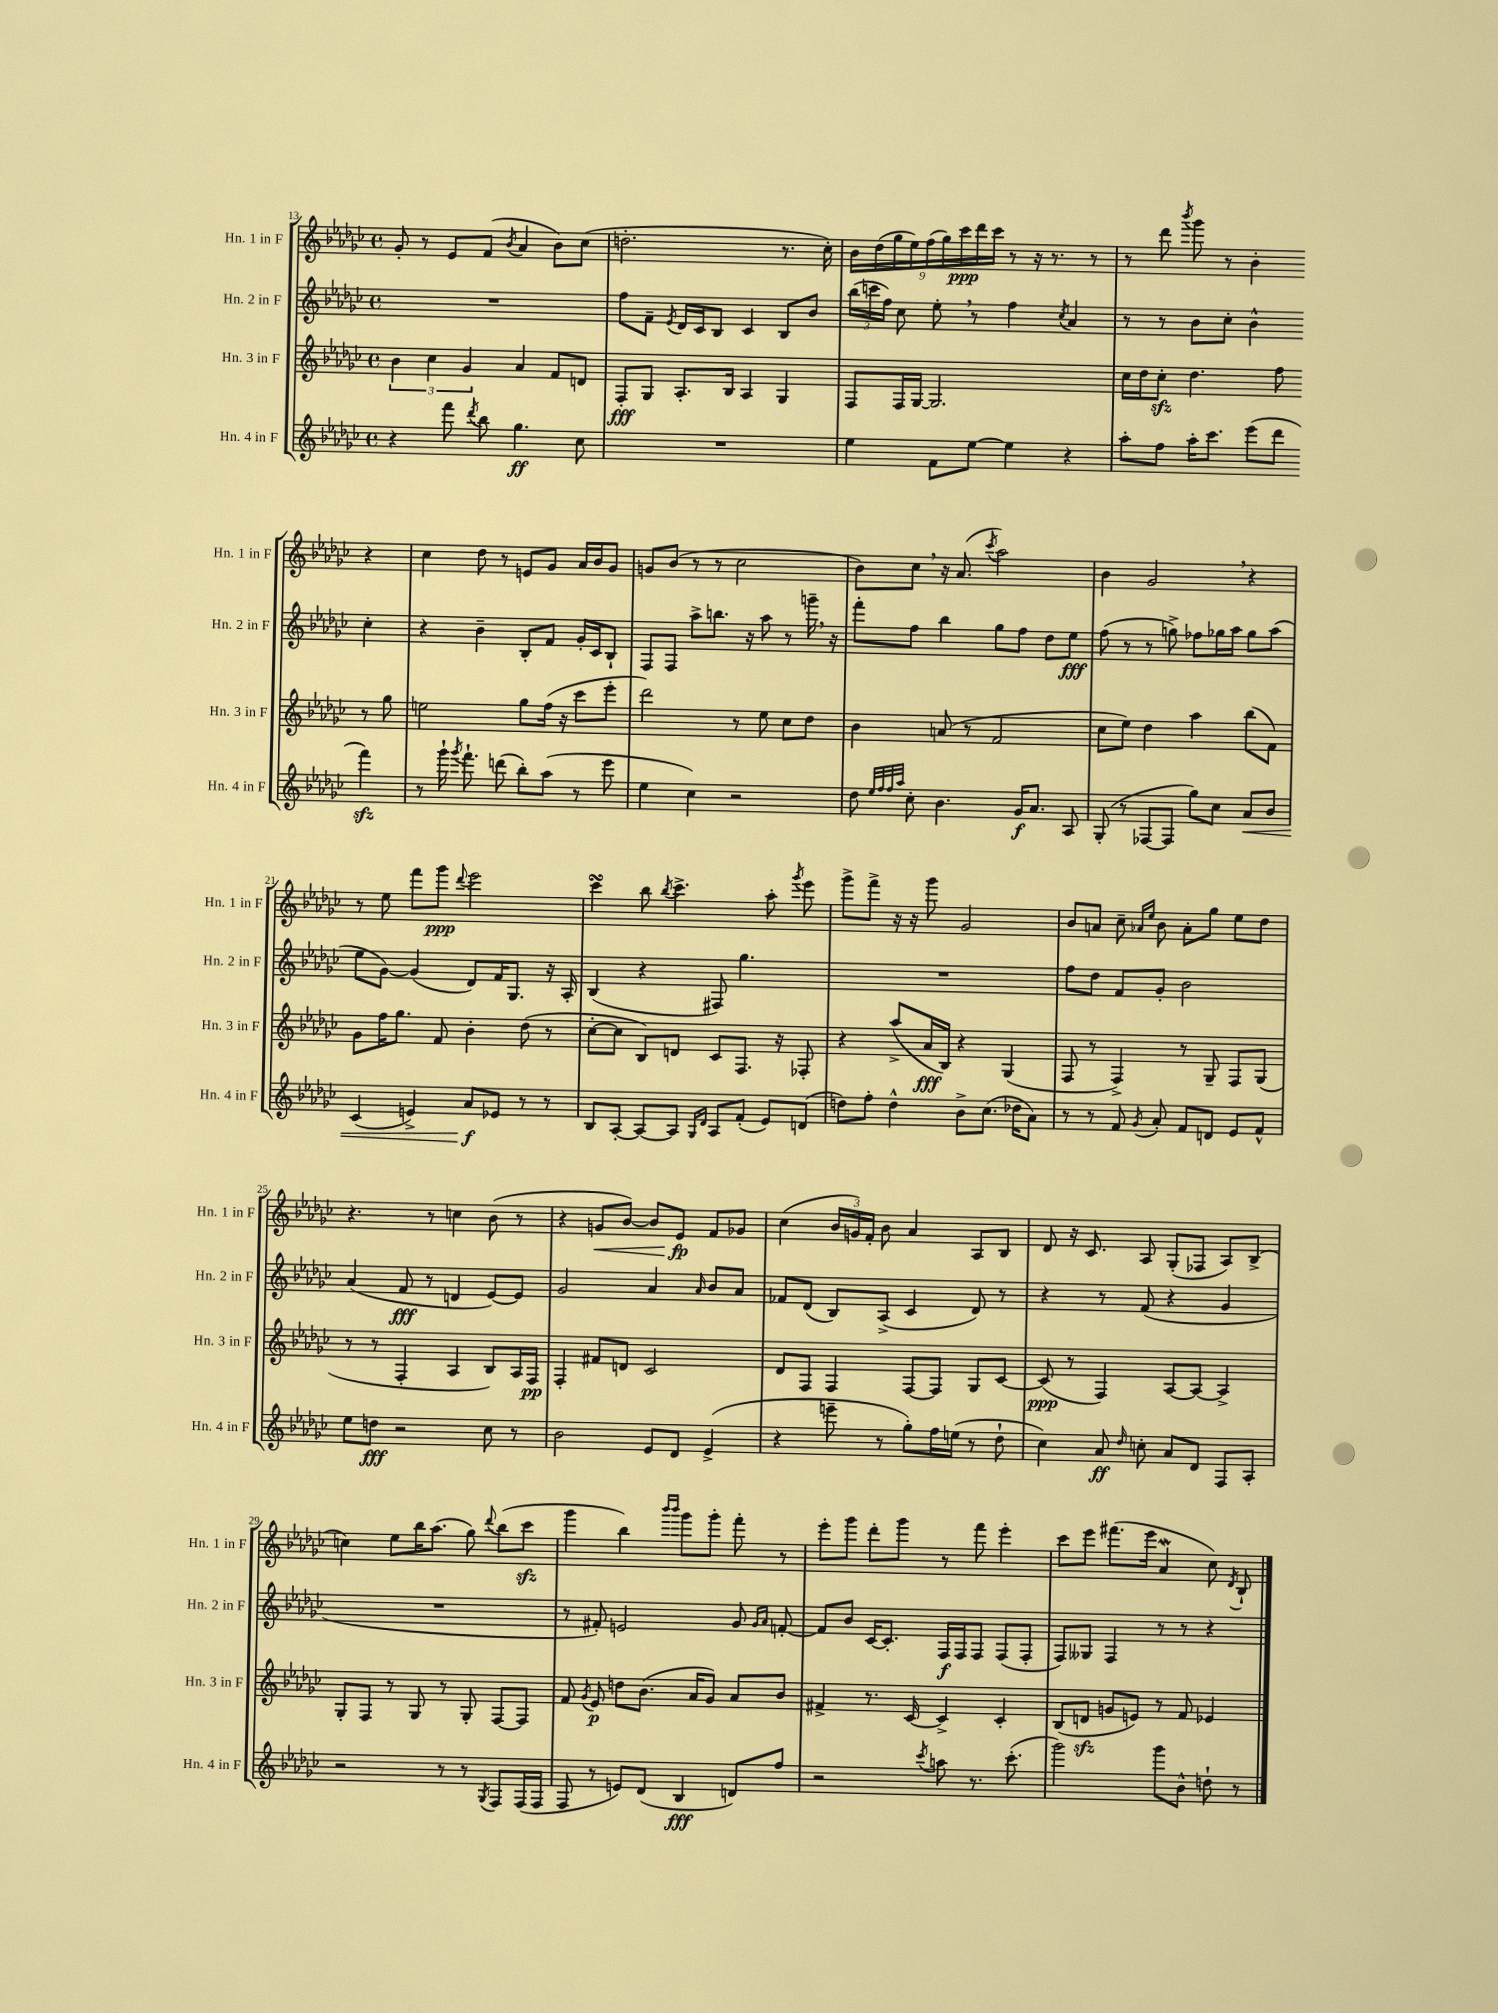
<<
\new StaffGroup <<
\new Staff = "s0" \with { instrumentName = "Hn. 1 in F" shortInstrumentName = "Hn. 1 in F" } {
    \clef treble \key ges \major \defaultTimeSignature \time 4/4
    \autoBeamOff ges'8-. r8 ees'8[ f'8]( \acciaccatura { bes'8 } aes'4 bes'8[) ces''8]( |
    d''2.-. r8. ces''16-.) |
    \tuplet 9/8 { bes'16[ des''16( ges''16 ees''16) f''16( ges''16) ces'''16\ppp des'''16 ces'''16] } r8 r16 r8. r8 |
    r8 des'''8 \acciaccatura { bes'''8 } ges'''8 r8 bes'4-. r4 |
    ces''4 des''8 r8 e'8[ ges'8] aes'16[ bes'16 ges'8] |
    g'8[ bes'8]( r8 r8 ces''2 |
    bes'8[) ces''8] \breathe r16 aes'8.( \acciaccatura { ces'''8 } aes''2) |
    bes'4 ges'2 \breathe r4 |
    r8 ees''8 f'''8[ ges'''8]\ppp \appoggiatura { des'''8 } ees'''2 |
    ces'''4\turn bes''8 \acciaccatura { bes''8 } ces'''4.-> aes''8-. \acciaccatura { ges'''8 } ees'''8 |
    ges'''8[-> f'''8]-> r16 r16 ges'''8 ges'2 |
    bes'8[ a'8] ces''8-- \grace { aes'16[ ees''16] } bes'8 aes'8[-. ges''8] ees''8[ des''8] |
    r4. r8 c''4 bes'8( r8 |
    r4 g'8[\< bes'8]~) bes'8[ ees'8]\fp\! f'8[ ges'8] |
    ces''4( \tuplet 3/2 { bes'16[ g'16) f'16]-. } bes'8 aes'4 aes8[ bes8] |
    des'8 r16 ces'8. aes8 ges8[-.( fes8] aes8[) bes8]->( |
    c''4) ees''8[ bes''16 aes''8.]( ges''8) \appoggiatura { des'''8 } bes''8[( ces'''8]\sfz |
    ges'''4 bes''4) \grace { bes'''16[ bes'''16] } ges'''8[ ges'''8]-. f'''8-. r8 |
    ees'''8[-. ges'''8] des'''8[-. ges'''8] r8 f'''8 ees'''4-. |
    ces'''8[ ees'''8] fis'''8.[( ees'''16] aes'4\mordent ces''8) \acciaccatura { des'8 } bes8-! \bar "|." |
}
\new Staff = "s1" \with { instrumentName = "Hn. 2 in F" shortInstrumentName = "Hn. 2 in F" } {
    \clef treble \key ges \major \defaultTimeSignature \time 4/4
    \autoBeamOff R1 |
    f''8[ f'8]-- \acciaccatura { ees'8 } des'16[ ces'16 bes8] ces'4 bes8[ bes'8] |
    \tuplet 3/2 { bes''16[( c'''16 f''16]) } ces''8 ees''8-. \breathe r8 f''4 \acciaccatura { ces''8 } aes'4 |
    r8 r8 bes'8[ ces''8]-. bes'4-^ ces''4-. |
    r4 bes'4-- bes8[-. f'8] ges'16[-. ces'16 bes8]-! |
    f8[ f8] aes''8[-> b''8.] r16 aes''8 r8 g'''16-- \breathe r16 |
    f'''8[-. f''8] bes''4 ges''8[ f''8] des''8[ ees''8]\fff |
    f''8( r8 r8 g''8->) fes''8[ ges''16 aes''16] ges''8[ aes''8]( |
    ees''8[ ges'8]~) ges'4( des'8[) f'16 ges8.] r16 aes16-. |
    bes4( r4 fis8) ges''4. |
    R1 |
    f''8[ des''8] f'8[ ges'8]-. bes'2 |
    aes'4( f'8\fff r8 d'4 ees'8[~) ees'8] |
    ges'2 aes'4 \grace { aes'16 } bes'8[ aes'8] |
    fes'8[ des'8]( bes8[) aes8]->( ces'4 des'8) r8 |
    r4 r8 f'8( r4 ges'4 |
    R1 |
    r8 fis'8-.) e'2 ges'8 \grace { ges'16[ aes'16] } f'8~-. |
    f'8[ bes'8] ces'16[~ ces'8.]-. f16[\f f16 f8] f8[( f8]-. |
    f8[) geses8] f4 r8 r8 r4 \bar "|." |
}
\new Staff = "s2" \with { instrumentName = "Hn. 3 in F" shortInstrumentName = "Hn. 3 in F" } {
    \clef treble \key ges \major \defaultTimeSignature \time 4/4
    \autoBeamOff \tuplet 3/2 { bes'4 ces''4 ges'4 } aes'4 f'8[ d'8] |
    f8[-.\fff ges8] aes8.[-. bes16] aes4 ges4 |
    f8[ f16 ges16]~ ges2. |
    ces''16[ des''16 ces''8]-.\sfz des''4. f''8 r8 ges''8 |
    e''2 ges''8[ f''16]( r16 ces'''8[ ees'''8]-. |
    des'''2) r8 ees''8 ces''8[ des''8] |
    bes'4 a'8( r8 f'2 |
    ces''8[ ees''8]) des''4 aes''4 bes''8[( f'8]) |
    ges'8[ f''16 ges''8.] f'8 bes'4-. des''8( r8 |
    ces''8[~-. ces''8] bes8[) d'8] ces'8[ f8.] r16 fes8-. |
    r4 aes''8[->( aes'16\fff bes16]) r4 ges4( |
    f8 r8 f4->) r8 ges8-- f8[ ges8]( |
    r8 r8 f4-. aes4 bes8[) aes16 f16]\pp |
    f4-. fis'8[ d'8] ces'2 |
    des'8[ f8] f4 f8[~ f8] ges8[ ces'8]~ |
    ces'8\ppp( r8 f4) aes8[~ aes8]~ aes4-> |
    ges8[-. f8] r8 ges8 r8 ges8-. f8[~ f8] |
    f'8 \acciaccatura { ges'8 } ees'8\p d''8[ bes'8.]( aes'16[ ges'8]) aes'8[ bes'8] |
    fis'4-> r8. ces'16~ ces'4-> ces'4-. |
    bes8[( d'8]\sfz g'8[ e'8]) r8 f'8 ees'4 \bar "|." |
}
\new Staff = "s3" \with { instrumentName = "Hn. 4 in F" shortInstrumentName = "Hn. 4 in F" } {
    \clef treble \key ges \major \defaultTimeSignature \time 4/4
    \autoBeamOff r4 f'''8 \acciaccatura { des'''8 } bes''8 ges''4.\ff ces''8 |
    R1 |
    ees''4 f'8[ ees''8]~ ees''4 r4 |
    aes''8[-. f''8] aes''16[-. ces'''8.] ees'''8[( des'''8] f'''4\sfz) |
    r8 ges'''16-! \acciaccatura { ges'''8 } f'''8.-! d'''8( bes''8[-.) aes''8]( r8 ees'''8 |
    ees''4 ces''4) r2 |
    des''8 \grace { ees''32[ f''32 f''32 aes''32] } ces''8-. bes'4. ges'16[\f aes'8.] aes8 |
    ges8-.( r8 fes8[~ fes8] ges''8[) ces''8] aes'8[\< bes'8] |
    ces'4( e'4->) aes'8[\f\! ees'8] r8 r8 |
    bes8[ aes8]~-. aes8[~ aes8] \grace { ges16[ des'16] } aes8[ f'8]-.( ees'8[) d'8]( |
    d''8[) f''8]-. d''4-^ bes'8[-> ces''8.]( des''16[ aes'8]) |
    r8 r8 f'8 \acciaccatura { ges'8 } aes'8-. f'8[ d'8] ees'8[ f'8]-^ |
    ees''8[ d''8]\fff r2 ces''8 r8 |
    bes'2 ees'8[ des'8] ees'4->( |
    r4 e'''8-- r8 ges''8[-.) f''16 e''16]( r8 des''8-! |
    ces''4) aes'8\ff \grace { des''16 } c''8-. aes'8[ des'8] f8[ aes8]-. |
    r2 r8 r8 \acciaccatura { ges8 } f8[ f16( f16] |
    f8 r8 e'8[) des'8]( bes4\fff d'8[) f''8] |
    r2 \acciaccatura { ces'''8 } a''8 r8. ces'''8.-.( |
    ges'''2) ges'''8[ bes'8]-^ d''8-! r8 \bar "|." |
}
>>
>>
\layout { \context { \Score currentBarNumber = #13 } }
